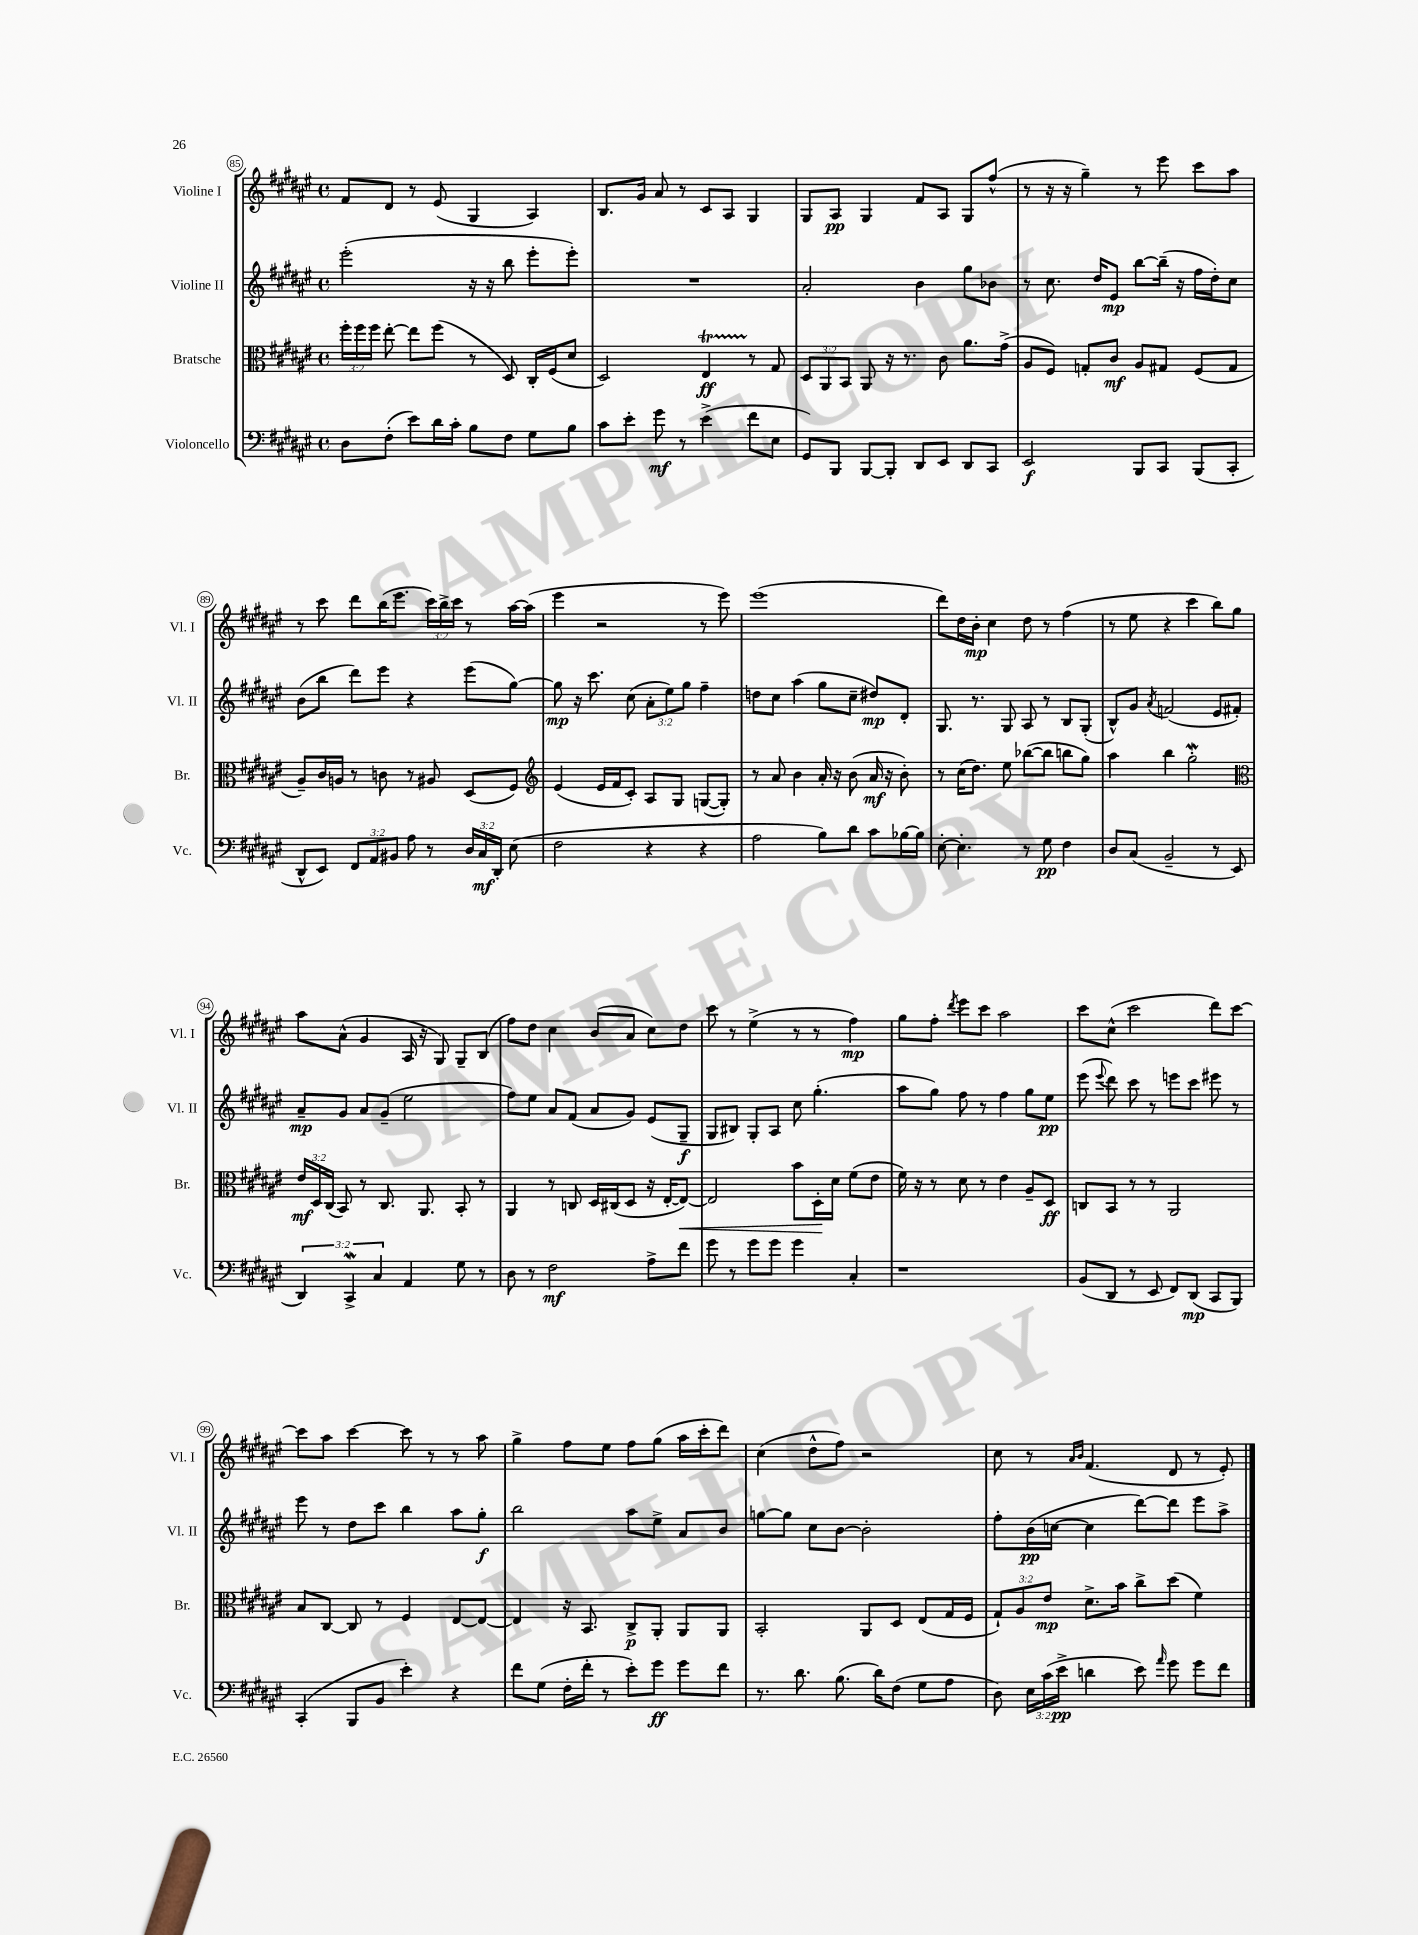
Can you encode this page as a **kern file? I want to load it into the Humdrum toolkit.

**kern	**dynam	**kern	**dynam	**kern	**dynam	**kern	**dynam
*part4	*part4	*part3	*part3	*part2	*part2	*part1	*part1
*staff4	*staff4	*staff3	*staff3	*staff2	*staff2	*staff1	*staff1
*I"Violoncello	*	*I"Bratsche	*	*I"Violine II	*	*I"Violine I	*
*I'Vc.	*	*I'Br.	*	*I'Vl. II	*	*I'Vl. I	*
*clefF4	*	*clefC3	*	*clefG2	*	*clefG2	*
*k[f#c#g#d#a#e#]	*	*k[f#c#g#d#a#e#]	*	*k[f#c#g#d#a#e#]	*	*k[f#c#g#d#a#e#]	*
*M4/4	*	*M4/4	*	*M4/4	*	*M4/4	*
*met(c)	*	*met(c)	*	*met(c)	*	*met(c)	*
=85	=85	=85	=85	=85	=85	=85	=85
8D#\L	.	24ff#'\LL	.	(2eee#'\	.	8f#/L	.
.	.	24ff#\	.	.	.	.	.
.	.	24ff#\JJ	.	.	.	.	.
(8F#'\J	.	[8ee#'\	.	.	.	8d#/J	.
8e#\L)	.	8ee#\L]	.	.	.	8r	.
16d#\L	.	(8ff#\J	.	.	.	(8e#/	.
16c#'\JJ	.	.	.	.	.	.	.
8B\L	.	8r	.	16r	.	4G#/	.
.	.	.	.	16r	.	.	.
8F#\J	.	8D#/)	.	8bb\	.	.	.
8G#\L	.	16C#'/LL	.	8eee#'\L	.	4A#/)	.
.	.	(16F#/J	.	.	.	.	.
8B\J	.	8d#/J	.	8eee#'\J)	.	.	.
=86	=86	=86	=86	=86	=86	=86	=86
8c#\L	.	2D#/)	.	1r	.	8.B/L	.
8e#'\J	.	.	.	.	.	.	.
.	.	.	.	.	.	16g#/Jk	.
8g#\	mf	.	.	.	.	8a#/	.
8r	.	.	.	.	.	8r	.
(4e#^\	.	4E#t/	ff	.	.	8c#/L	.
.	.	.	.	.	.	8A#/J	.
8f#\L	.	8r	.	.	.	4G#/	.
8E#\J	.	8G#/	.	.	.	.	.
=87	=87	=87	=87	=87	=87	=87	=87
8GG#/L)	.	12D#/L	.	2a#'/	.	8G#/L	.
.	.	12AA#/	.	.	.	.	.
8BBB/J	.	.	.	.	.	8A#/J	pp
.	.	12BB/J	.	.	.	.	.
[8BBB/L	.	8AA#/	.	.	.	4G#/	.
8BBB'/J]	.	16r	.	.	.	.	.
.	.	8.r	.	.	.	.	.
8DD#/L	.	.	.	4b\	.	8f#/L	.
8EE#/J	.	8c#\	.	.	.	8A#/J	.
8DD#/L	.	8.a#\L	.	8gg#\L	.	8G#/L	.
8CC#/J	.	.	.	8b-X\J	.	(8ff#^^/J	.
.	.	(16g#^\Jk	.	.	.	.	.
=88	=88	=88	=88	=88	=88	=88	=88
2EE#/	f	8A#/L	.	8r	.	8r	.
.	.	8F#/J)	.	8.cc#\	.	16r	.
.	.	.	.	.	.	16r	.
.	.	8Gn'/L	.	.	.	4gg#~\)	.
.	.	.	.	16dd#/KL	.	.	.
.	.	8c#/J	mf	8e#/J	mp	.	.
8BBB/L	.	8A#/L	.	[8bb\L	.	8r	.
8CC#/J	.	8G#X/J	.	(16bb~\Jk]	.	8eee#\	.
.	.	.	.	16r	.	.	.
(8BBB/L	.	(8F#/L	.	16ff#\LL	.	8ccc#\L	.
.	.	.	.	16dd#'\J)	.	.	.
8CC#'/J	.	8G#/J	.	8cc#\J	.	8aa#\J	.
!!LO:LB:g=z
=89	=89	=89	=89	=89	=89	=89	=89
8DD#^^/L	.	8A#~/L)	.	(8b\L	.	8r	.
8EE#/J)	.	16c#/L	.	8bb\J	.	8ccc#\	.
.	.	16An/JJ	.	.	.	.	.
12FF#/L	.	8r	.	8ddd#\L)	.	8ddd#\L	.
12AA#/	.	.	.	.	.	.	.
.	.	8cn\	.	8eee#\J	.	(16bb\K	.
12BB#X/J	.	.	.	.	.	.	.
.	.	.	.	.	.	8.eee#\J	.
8A#\	.	8r	.	4r	.	.	.
8r	.	8A#X/	.	.	.	24ccc#\LL)	.
.	.	.	.	.	.	24bb^\	.
.	.	.	.	.	.	24ccc#\JJ	.
24D#/LL	.	(8D#/L	.	(8eee#\L	.	8r	.
24C#/	mf	.	.	.	.	.	.
24DD#'/JJ	.	.	.	.	.	.	.
(8E#\	.	8F#/J)	.	[8gg#\J)	.	[16aa#\LL	.
.	.	.	.	.	.	(16aa#\JJ]	.
=90	=90	=90	=90	=90	=90	=90	=90
*	*	*clefG2	*	*	*	*	*
2F#\	.	(4e#/	.	8gg#\]	mp	4eee#\	.
.	.	.	.	16r	.	.	.
.	.	.	.	8.ccc#\	.	.	.
.	.	16e#/LL	.	.	.	2r	.
.	.	16f#/J	.	.	.	.	.
.	.	8c#'/J)	.	(8cc#\	.	.	.
4r	.	8A#/L	.	12a#'\L	.	.	.
.	.	.	.	12ee#\)	.	.	.
.	.	8G#/J	.	.	.	.	.
.	.	.	.	12gg#\J	.	.	.
4r	.	([8Gn/L	.	4ff#~\	.	8r	.
.	.	8G'/J])	.	.	.	8eee#\)	.
=91	=91	=91	=91	=91	=91	=91	=91
2A#\	.	8r	.	8ddn\L	.	(1eee#	.
.	.	8a#/	.	8cc#\J	.	.	.
.	.	4b\	.	(4aa#\	.	.	.
8B\L)	.	16a#'/	.	8gg#\L	.	.	.
.	.	16r	.	.	.	.	.
8d#\J	.	(8b\	.	8cc#~\J	.	.	.
8c#\L	.	16a#/	mf	8dd#X/L)	mp	.	.
.	.	16r	.	.	.	.	.
[16B-X\L	.	8b'\)	.	8d#'/J	.	.	.
16B-\JJ]	.	.	.	.	.	.	.
=92	=92	=92	=92	=92	=92	=92	=92
[8E#'\	.	8r	.	8.G#/	.	8ddd#\L)	.
4.E#'\]	.	(16cc#\KL	.	.	.	16dd#\L	.
.	.	8.dd#\J)	.	8.r	.	16b'\JJ	mp
.	.	.	.	.	.	4cc#\	.
.	.	8ee#\	.	8G#/	.	.	.
8r	.	([8bb-X\L	.	8A#/	.	8dd#\	.
8G#\	pp	8bb-\J]	.	8r	.	8r	.
4F#\	.	8bbn\L	.	8B/L	.	(4ff#\	.
.	.	8gg#\J)	.	(8G#'/J	.	.	.
=93	=93	=93	=93	=93	=93	=93	=93
8D#/L	.	4aa#\	.	8B^^/L)	.	8r	.
(8C#/J	.	.	.	8g#/J	.	8ee#\	.
.	.	.	.	8qa#/	.	.	.
2BB~/	.	4bb\	.	(2fn/	.	4r	.
.	.	2gg#W'\	.	.	.	4ccc#\	.
8r	.	.	.	8e#/L	.	8bb\L)	.
8EE#/	.	.	.	8f#X'/J)	.	8gg#\J	.
!!LO:LB:g=z
=94	=94	=94	=94	=94	=94	=94	=94
*	*	*clefC3	*	*	*	*	*
6DD#/)	.	24e#/LL	mf	8a#~/L	mp	8aa#\L	.
.	.	24D#/	.	.	.	.	.
.	.	(24C#/JJ	.	.	.	.	.
.	.	8BB/)	.	8g#/J	.	(8a#^^\J	.
6CC#W^/	.	.	.	.	.	.	.
.	.	8r	.	8a#/L	.	4g#/	.
6C#/	.	.	.	.	.	.	.
.	.	8.C#/	.	(8g#~/J	.	.	.
4AA#/	.	.	.	2ee#\	.	16A#/	.
.	.	8.AA#/	.	.	.	16r	.
.	.	.	.	.	.	8G#/)	.
8G#\	.	8BB'/	.	.	.	8G#~/L	.
8r	.	8r	.	.	.	(8B/J	.
=95	=95	=95	=95	=95	=95	=95	=95
8D#\	.	4AA#/	.	8ff#\L)	.	8ff#\L)	.
8r	.	.	.	8ee#\J	.	8dd#\J	.
2F#\	mf	8r	.	8a#/L	.	4cc#\	.
.	.	8Cn/	.	(8f#/J	.	.	.
.	.	16D#/LL	.	8a#/L	.	(8b/L	.
.	.	(16C#X/J	.	.	.	.	.
.	.	8D#/J	.	8g#/J)	.	8a#/J	.
8A#^\L	.	16r	.	(8e#/L	.	8cc#\L)	.
.	.	[16E#'/KL	.	.	.	.	.
!	!	!	!LO:HP:b	!	!	!	!
8f#\J	.	8E#/J_)	<	8G#~/J	f	8dd#\J	.
=96	=96	=96	=96	=96	=96	=96	=96
8g#\	.	2E#/]	.	8G#/L	.	8ccc#\	.
8r	.	.	.	8B#X/J)	.	8r	.
8g#\L	.	.	.	8G#'/L	.	(4ee#^\	.
8g#\J	.	.	.	8A#/J	.	.	.
4g#\	.	8b\L	.	8cc#\	.	8r	.
.	.	16D#'\L	.	(4.gg#'\	.	8r	.
.	.	16d#\JJ	[	.	.	.	.
4C#'/	.	(8f#\L	.	.	.	4ff#\)	mp
.	.	8e#\J	.	.	.	.	.
=97	=97	=97	=97	=97	=97	=97	=97
1r	.	16f#\)	.	8aa#\L	.	8gg#\L	.
.	.	16r	.	.	.	.	.
.	.	8r	.	8gg#\J)	.	8ff#'\J	.
.	.	.	.	.	.	8qddd#/	.
.	.	8d#\	.	8ff#\	.	8eee#\L	.
.	.	8r	.	8r	.	8ccc#\J	.
.	.	4e#\	.	4ff#\	.	2aa#\	.
.	.	8A#~/L	.	8gg#\L	.	.	.
.	.	8D#/J	ff	8ee#\J	pp	.	.
=98	=98	=98	=98	=98	=98	=98	=98
(8BB/L	.	8Cn/L	.	(8eee#\	.	8ccc#\L	.
.	.	.	.	8qqeee#/	.	.	.
8DD#/J	.	8BB/J	.	8ddd#\)	.	(8cc#^^\J	.
8r	.	8r	.	8ccc#\	.	2ccc#\	.
8EE#/	.	8r	.	8r	.	.	.
8FF#/L)	.	2AA#/	.	8eeen\L	.	.	.
(8DD#/J	mp	.	.	8ccc#\J	.	.	.
8CC#/L	.	.	.	8eee#X\	.	8ddd#\L)	.
8BBB/J)	.	.	.	8r	.	[8ccc#\J	.
!!LO:LB:g=z
=99	=99	=99	=99	=99	=99	=99	=99
(4CC#'/	.	8B/L	.	8eee#\	.	8ccc#\L]	.
.	.	[8C#/J	.	8r	.	8aa#\J	.
8BBB/L	.	8C#/]	.	8dd#\L	.	[4ccc#\	.
8BB/J	.	8r	.	8ccc#\J	.	.	.
4e#'\)	.	4F#/	.	4bb\	.	8ccc#\]	.
.	.	.	.	.	.	8r	.
4r	.	[8E#/L	.	8aa#\L	.	8r	.
.	.	8E#/J_	.	8gg#'\J	f	8aa#\	.
=100	=100	=100	=100	=100	=100	=100	=100
8f#\L	.	4E#/]	.	2bb\	.	4gg#^\	.
(8G#\J	.	.	.	.	.	.	.
16F#'\LL	.	16r	.	.	.	8ff#\L	.
16f#'\JJ	.	8.BB/	.	.	.	.	.
8r	.	.	.	.	.	8ee#\J	.
8e#'\L)	.	8C#^/L	p	8aa#\L	.	8ff#\L	.
8g#\J	ff	8AA#'/J	.	8ee#^\J	.	(8gg#\J	.
8g#\L	.	8AA#/L	.	8a#/L	.	16aa#\LL	.
.	.	.	.	.	.	16ccc#'\J	.
8f#\J	.	8AA#/J	.	8b/J	.	8ddd#\J)	.
=101	=101	=101	=101	=101	=101	=101	=101
8.r	.	2BB'/	.	[8ggn\L	.	(4cc#\	.
.	.	.	.	8gg\J]	.	.	.
8.d#\	.	.	.	.	.	.	.
.	.	.	.	8cc#\L	.	8dd#^^\L	.
(8.B\	.	.	.	[8b\J	.	8ff#\J)	.
.	.	8AA#/L	.	2b'\]	.	2r	.
16d#\KL)	.	.	.	.	.	.	.
(8F#\J	.	8D#/J	.	.	.	.	.
8G#\L	.	(8E#/L	.	.	.	.	.
8A#\J	.	16G#/L	.	.	.	.	.
.	.	16F#/JJ	.	.	.	.	.
=102	=102	=102	=102	=102	=102	=102	=102
8D#\)	.	12G#`/L)	.	8ff#'\L	.	8cc#\	.
.	.	12A#/	.	.	.	.	.
24E#\LL	.	.	.	(16b\L	pp	8r	.
(24c#\	.	12e#/J	mp	.	.	.	.
.	.	.	.	[16ccn\JJ	.	.	.
24e#^\JJ	pp	.	.	.	.	.	.
.	.	.	.	.	.	16qqa#/LL	.
.	.	.	.	.	.	16qqb/JJ	.
4dn\	.	8.d#^\L	.	4cc\]	.	(4.f#/	.
.	.	16b\Jk	.	.	.	.	.
8e#\)	.	8cc#^\L	.	[8ddd#\L)	.	.	.
16qqa#/	.	.	.	.	.	.	.
8g#\	.	(8dd#\J	.	8ddd#\J]	.	8d#/	.
8g#\L	.	4f#\)	.	8eee#\L	.	8r	.
8f#\J	.	.	.	8aa#^\J	.	8e#'/)	.
==	==	==	==	==	==	==	==
*-	*-	*-	*-	*-	*-	*-	*-
